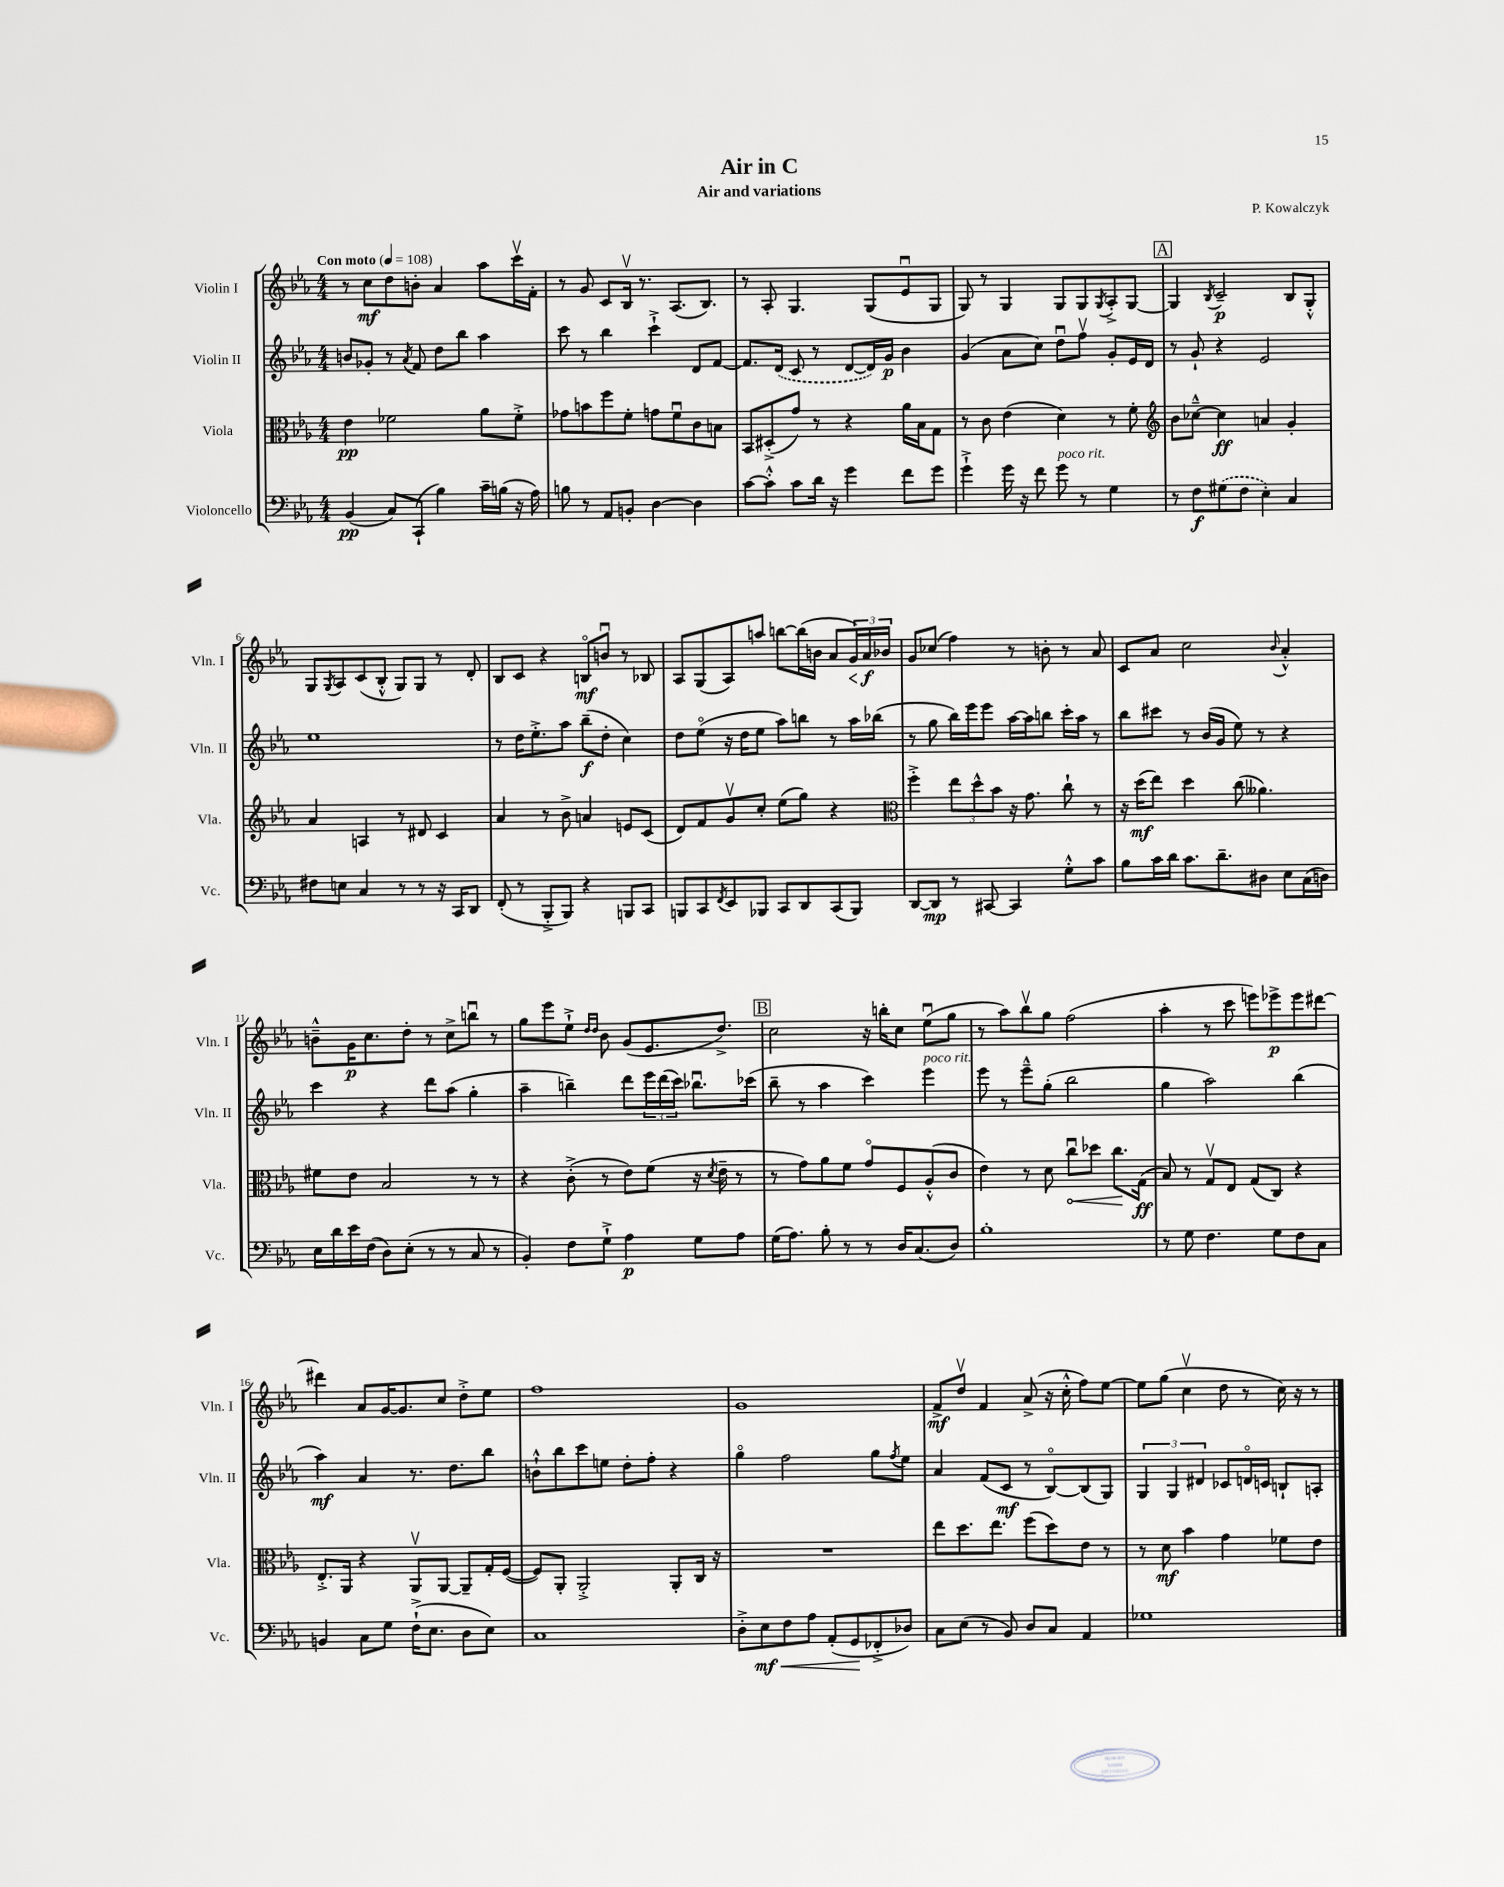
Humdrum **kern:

**kern	**dynam	**kern	**dynam	**kern	**dynam	**kern	**dynam
*part4	*part4	*part3	*part3	*part2	*part2	*part1	*part1
*staff4	*staff4	*staff3	*staff3	*staff2	*staff2	*staff1	*staff1
*I"Violoncello	*	*I"Viola	*	*I"Violin II	*	*I"Violin I	*
*I'Vc.	*	*I'Vla.	*	*I'Vln. II	*	*I'Vln. I	*
*clefF4	*	*clefC3	*	*clefG2	*	*clefG2	*
*k[b-e-a-]	*	*k[b-e-a-]	*	*k[b-e-a-]	*	*k[b-e-a-]	*
*M4/4	*	*M4/4	*	*M4/4	*	*M4/4	*
*MM108	*	*MM108	*	*MM108	*	*MM108	*
=1	=1	=1	=1	=1	=1	=1	=1
!	!	!	!	!	!	!LO:TX:a:B:t=Con moto	!
(4BB-/	pp	4e-\	pp	8bn/L	.	8r	.
.	.	.	.	8g-X'/J	.	8cc\L	mf
8C/L)	.	2f-X\	.	8r	.	8dd\	.
.	.	.	.	8qa-/	.	.	.
(8CC`/J	.	.	.	8f/	.	8bn'\J	.
4B-\)	.	.	.	8dd\L	.	4a-/	.
.	.	.	.	8bb-\J	.	.	.
16c~\LL	.	8a-\L	.	4aa-\	.	8aa-\L	.
(16Bn\JJ	.	.	.	.	.	.	.
16r	.	8f-'^\J	.	.	.	16cccv\L	.
16A-\)	.	.	.	.	.	16f'\JJ	.
=2	=2	=2	=2	=2	=2	=2	=2
8Bn\	.	8g-X\L	.	8ccc\	.	8r	.
8r	.	8bn\	.	8r	.	8g/	.
8AA-/L	.	8ff\	.	4bb-\	.	8c/L	.
8BBn'/J	.	8f'\J	.	.	.	16B-v/Jk	.
.	.	.	.	.	.	8.r	.
[4D\	.	8gn\L	.	4ccc`^\	.	.	.
.	.	8fu\	.	.	.	(8.A-/L	.
4D\]	.	8c\	.	8d/L	.	.	.
.	.	.	.	.	.	8.B-/J)	.
.	.	8Bn\J	.	[8f/J	.	.	.
=3	=3	=3	=3	=3	=3	=3	=3
[8c\L	.	8BB-/L	.	8.f/L]	.	8r	.
8c'^^\J]	.	(8D#X'^/	.	.	.	8A-'/	.
.	.	.	.	(16d/Jk	.	.	.
8c\L	.	8g/J)	.	8c/	.	4.G/	.
16d\Jk	.	8r	.	8r	.	.	.
16r	.	.	.	.	.	.	.
4g\	.	4r	.	[8d/L	.	.	.
.	.	.	.	16d/L])	.	(8G/L	.
.	.	.	.	16g/JJ	p	.	.
8f\L	.	16a-\LL	.	4b-\	.	8e-u/	.
.	.	16B-\J	.	.	.	.	.
8g\J	.	8G\J	.	.	.	8G/J	.
=4	=4	=4	=4	=4	=4	=4	=4
4g`^\	.	8r	.	(4g/	.	8G/)	.
.	.	8c\	.	.	.	8r	.
16g\	.	(4e-\	.	8a-\L	.	4G/	.
16r	.	.	.	.	.	.	.
8f\	.	.	.	8cc\J)	.	.	.
!LO:TX:a:i:t=poco rit.	!	!	!	!	!	!	!
8g\	.	4d\)	.	8ddu\L	.	8G/L	.
8r	.	.	.	8ffv\J	.	8G/	.
.	.	.	.	.	.	8qG/	.
4G\	.	8r	.	8g'/L	.	8A-'^/	.
.	.	8f'\	.	16e-/L	.	[8G/J	.
.	.	.	.	16d/JJ	.	.	.
!!LO:REH:place=s1:t=A
=5	=5	=5	=5	=5	=5	=5	=5
*	*	*clefG2	*	*	*	*	*
8r	.	8b-\L	.	8r	.	4G/]	.
8F\L	f	[8cc-X~^^\J	.	8g`/	.	.	.
.	.	.	.	.	.	8qB-/	.
(8G#X\	.	4cc-\]	ff	4r	.	2c~/	p
8F\J	.	.	.	.	.	.	.
4E-'\)	.	4an/	.	2e-/	.	.	.
4C/	.	4g'/	.	.	.	8B-/L	.
.	.	.	.	.	.	8G'^^/J	.
!!LO:LB:g=z
=6	=6	=6	=6	=6	=6	=6	=6
8F#X\L	.	4a-/	.	1ee-	.	8G/L	.
.	.	.	.	.	.	8qG/	.
8En\J	.	.	.	.	.	8A-/	.
4C/	.	4An/	.	.	.	(8c/	.
.	.	.	.	.	.	8B-'^^/J	.
8r	.	8r	.	.	.	8G/L)	.
8r	.	8d#X/	.	.	.	8G/J	.
16r	.	4c/	.	.	.	8r	.
16CC/KL	.	.	.	.	.	.	.
8DD/J	.	.	.	.	.	8d'/	.
=7	=7	=7	=7	=7	=7	=7	=7
(8FF'/	.	4a-/	.	8r	.	8B-/L	.
8r	.	.	.	16dd\KL	.	8c/J	.
.	.	.	.	8.ee-'^\	.	.	.
8BBB-'^/L	.	8r	.	.	.	4r	.
8BBB-/J)	.	8b-^\	.	8aa-\J	.	.	.
4r	.	4an/	.	(8bb-~\L	f	8Bn/L	mf
.	.	.	.	8dd'\J	.	8bnu/J	.
8BBBn/L	.	8en/L	.	4cc\)	.	8r	.
8CC/J	.	(8c/J	.	.	.	8B-X/	.
=8	=8	=8	=8	=8	=8	=8	=8
8BBBn/L	.	8d/L)	.	8dd\L	.	8A-/L	.
8CC/	.	8f/	.	(8ee-\J	.	(8G/	.
8qFF/	.	.	.	.	.	.	.
8EE-/	.	8gv/	.	16r	.	8A-/)	.
.	.	.	.	16dd\KL	.	.	.
8BBB-X/J	.	8cc'/J	.	8ee-\J	.	8aan/J	.
8CC/L	.	(8ee-\L	.	8aa-\L)	.	[8bbn\L	.
8DD/	.	8gg\J)	.	8bbn\J	.	(16bb\L]	.
.	.	.	.	.	.	16bn\JJ	.
(8CC/	.	4r	.	8r	.	8a-/L	.
!	!	!	!	!	!	!	!LO:HP:b
8BBB-/J)	.	.	.	16aa-\LL	.	24g/L)	<
.	.	.	.	.	.	24a-/	f
.	.	.	.	(16bb-X\JJ	.	.	.
.	.	.	.	.	.	24b-X/JJ	[
=9	=9	=9	=9	=9	=9	=9	=9
*	*	*clefC3	*	*	*	*	*
[8DD/L	.	4ff'^\	.	8r	.	8g/L	.
8DD/J]	mp	.	.	8gg\	.	(8cc-X/J	.
8r	.	12ee-\L	.	16bb-\LL)	.	4ff\)	.
.	.	.	.	16eee-\J	.	.	.
.	.	12dd^^\	.	.	.	.	.
[8CC#X/	.	.	.	8eee-\J	.	.	.
.	.	12b-\J	.	.	.	.	.
4CC#/]	.	16r	.	[16aa-\LL	.	8r	.
.	.	8.g\	.	16aa-\J]	.	.	.
.	.	.	.	8bbn\J	.	8bn'\	.
8G'^^\L	.	8cc`\	.	16ccc'\LL	.	8r	.
.	.	.	.	16aa-\JJ	.	.	.
8c\J	.	8r	.	8r	.	8a-/	.
=10	=10	=10	=10	=10	=10	=10	=10
8B-\L	.	16r	.	8bb-\L	.	8c/L	.
.	.	(16dd\KL	mf	.	.	.	.
16c\L	.	8ee-\J)	.	8ccc#X\J	.	8a-/J	.
16d\JJ	.	.	.	.	.	.	.
8.c\L	.	4dd\	.	8r	.	2cc\	.
.	.	.	.	(16b-/LL	.	.	.
8.d~\	.	.	.	16g/JJ	.	.	.
.	.	(8cc\	.	8ee-\)	.	.	.
8D#X\J	.	4.a--X\)	.	8r	.	.	.
.	.	.	.	.	.	8qqb-/	.
8E-\L	.	.	.	4r	.	4a-'^^/	.
(16C\L	.	.	.	.	.	.	.
16Dn\JJ)	.	.	.	.	.	.	.
!!LO:LB:g=z
=11	=11	=11	=11	=11	=11	=11	=11
16E-\LL	.	8f#X\L	.	4ccc\	.	8bn~^^\L	.
16d\	.	.	.	.	.	.	.
16e-\	.	8e-\J	.	.	.	16g\K	p
(16F\JJ	.	.	.	.	.	8.cc\	.
8D\L)	.	2B-/	.	4r	.	.	.
(8E-'\J	.	.	.	.	.	8dd'\J	.
8r	.	.	.	8ddd\L	.	8r	.
8r	.	.	.	(8aa-\J	.	8cc^\L	.
8C/	.	8r	.	4gg'\	.	8bbnu\J	.
8r	.	8r	.	.	.	8r	.
=12	=12	=12	=12	=12	=12	=12	=12
4BB-'/)	.	4r	.	4aa-~\	.	8gg\L	.
.	.	.	.	.	.	8eee-\	.
8F\L	.	(8c'^\	.	4bbn~\)	.	8ee-`^\J	.
.	.	.	.	.	.	16qqdd/LL	.
.	.	.	.	.	.	16qqdd/JJ	.
8G`^\J	.	8r	.	.	.	8b-\	.
4A-\	p	8e-\L)	.	8ddd\L	.	(8g/L	.
.	.	(8f\J	.	24eee-\L	.	8.e-/	.
.	.	.	.	(24ddd\	.	.	.
.	.	.	.	24ccc\JJ)	.	.	.
8G\L	.	16r	.	8.bb-Xu\L	.	.	.
.	.	8qd/	.	.	.	.	.
.	.	16e-~\	.	.	.	8.dd^/J)	.
8A-\J	.	8r	.	.	.	.	.
.	.	.	.	(16ccc-X\Jk	.	.	.
!!LO:REH:place=s1:t=B
=13	=13	=13	=13	=13	=13	=13	=13
(16G\KL	.	8r	.	8bb-~\	.	2cc\	.
8.A-\J)	.	.	.	.	.	.	.
.	.	8g\L)	.	8r	.	.	.
8B-'\	.	8a-\	.	4aa-\	.	.	.
8r	.	8f\J	.	.	.	.	.
8r	.	8g/L	.	4ccc\)	.	16r	.
.	.	.	.	.	.	16bbn'\KL	.
16D/KL	.	8F/	.	.	.	8cc\J	.
(8.C/	.	.	.	.	.	.	.
!	!	!	!	!LO:TX:a:i:t=poco rit.	!	!	!
.	.	(8A-'^^/	.	4eee-\	.	(8ee-u\L	.
8D/J)	.	8c/J	.	.	.	8gg\J	.
=14	=14	=14	=14	=14	=14	=14	=14
1B-'	.	4e-\)	.	8eee-\	.	8r	.
.	.	.	.	8r	.	8aa-\L)	.
.	.	8r	.	8eee-~^^\L	.	8bb-v\	.
.	.	8d\	.	(8gg'\J	.	8gg\J	.
!	!	!	!LO:HP:b	!	!	!	!
.	.	8ccu\L	<	2bb-\	.	(2ff\	.
.	.	8dd-X\J	.	.	.	.	.
.	.	8.cc\L	.	.	.	.	.
.	.	(16G\Jk	[ ff	.	.	.	.
=15	=15	=15	=15	=15	=15	=15	=15
8r	.	8B-/)	.	4gg\	.	4aa-'\	.
8G\	.	8r	.	.	.	.	.
4.F\	.	8Gv/L	.	2aa-\)	.	8r	.
.	.	8E-/J	.	.	.	8ccc\	.
.	.	(8G/L	.	.	.	8eeen\L)	.
8G\L	.	8C/J)	.	.	.	8eee-X^\	p
8F\	.	4r	.	(4bb-\	.	8eee-\	.
8C\J	.	.	.	.	.	[8ddd#X\J	.
!!LO:LB:g=z
=16	=16	=16	=16	=16	=16	=16	=16
4BBn/	.	8.E-'^/L	.	4aa-\)	mf	4ddd#X\]	.
.	.	16AA-/Jk	.	.	.	.	.
8C\L	.	4r	.	4a-/	.	8a-/L	.
8G\J	.	.	.	.	.	[16g/K	.
.	.	.	.	.	.	8.g/]	.
(16F`^\KL	.	8AA-v/L	.	8.r	.	.	.
8.E-\J	.	.	.	.	.	.	.
.	.	[8AA-/J	.	.	.	8cc/J	.
.	.	.	.	8.dd\L	.	.	.
8D\L	.	8AA-~/L]	.	.	.	8dd'^\L	.
8E-\J)	.	16G'/L	.	8bb-\J	.	8ee-\J	.
.	.	([16F/JJ	.	.	.	.	.
=17	=17	=17	=17	=17	=17	=17	=17
1C	.	8F/L])	.	8bn`^^\L	.	1ff	.
.	.	8AA-'/J	.	8bb-\	.	.	.
.	.	2AA-'^/	.	8ccc\	.	.	.
.	.	.	.	8een\J	.	.	.
.	.	.	.	8dd'\L	.	.	.
.	.	.	.	8ff'\J	.	.	.
.	.	8AA-'/L	.	4r	.	.	.
.	.	16C/Jk	.	.	.	.	.
.	.	16r	.	.	.	.	.
=18	=18	=18	=18	=18	=18	=18	=18
8D'^\L	.	1r	.	4gg\	.	1g	.
!	!LO:HP:b	!	!	!	!	!	!
8E-\	< mf	.	.	.	.	.	.
8F\	.	.	.	2ff\	.	.	.
8A-\J	.	.	.	.	.	.	.
(8AA-'/L	.	.	.	.	.	.	.
8GG/	.	.	.	.	.	.	.
8FF-X'^/	[	.	.	8gg\L	.	.	.
.	.	.	.	8qff/	.	.	.
8D-X/J)	.	.	.	8ee-\J	.	.	.
=19	=19	=19	=19	=19	=19	=19	=19
8C\L	.	8ee-\L	.	4a-/	.	8f^/L	mf
(8E-\J	.	8.dd\	.	.	.	8ddv/J	.
8r	.	.	.	(8f/L	.	4f/	.
.	.	8.ee-\J	.	.	.	.	.
8BB-/)	.	.	.	8c/J	mf	.	.
8D/L	.	(8ff\L	.	8r	.	(8a-^/	.
8C/J	.	8dd\)	.	[8B-/L)	.	16r	.
.	.	.	.	.	.	16cc'^^\	.
4AA-/	.	8e-\J	.	(8B-/]	.	8ff\L)	.
.	.	8r	.	8G/J)	.	[8ee-\J	.
=20	=20	=20	=20	=20	=20	=20	=20
1G-X	.	8r	.	6G/	.	8ee-\L]	.
.	.	8d\	mf	.	.	(8gg\J	.
.	.	.	.	6G/	.	.	.
.	.	4b-\	.	.	.	4ccv\	.
.	.	.	.	6d#X/	.	.	.
.	.	4g\	.	8c-X/L	.	8dd\	.
.	.	.	.	16dn/L	.	8r	.
.	.	.	.	16cn/JJ	.	.	.
.	.	8f-X\L	.	8Bn`/L	.	16cc\)	.
.	.	.	.	.	.	16r	.
.	.	8e-\J	.	8An'/J	.	8r	.
==	==	==	==	==	==	==	==
*-	*-	*-	*-	*-	*-	*-	*-
